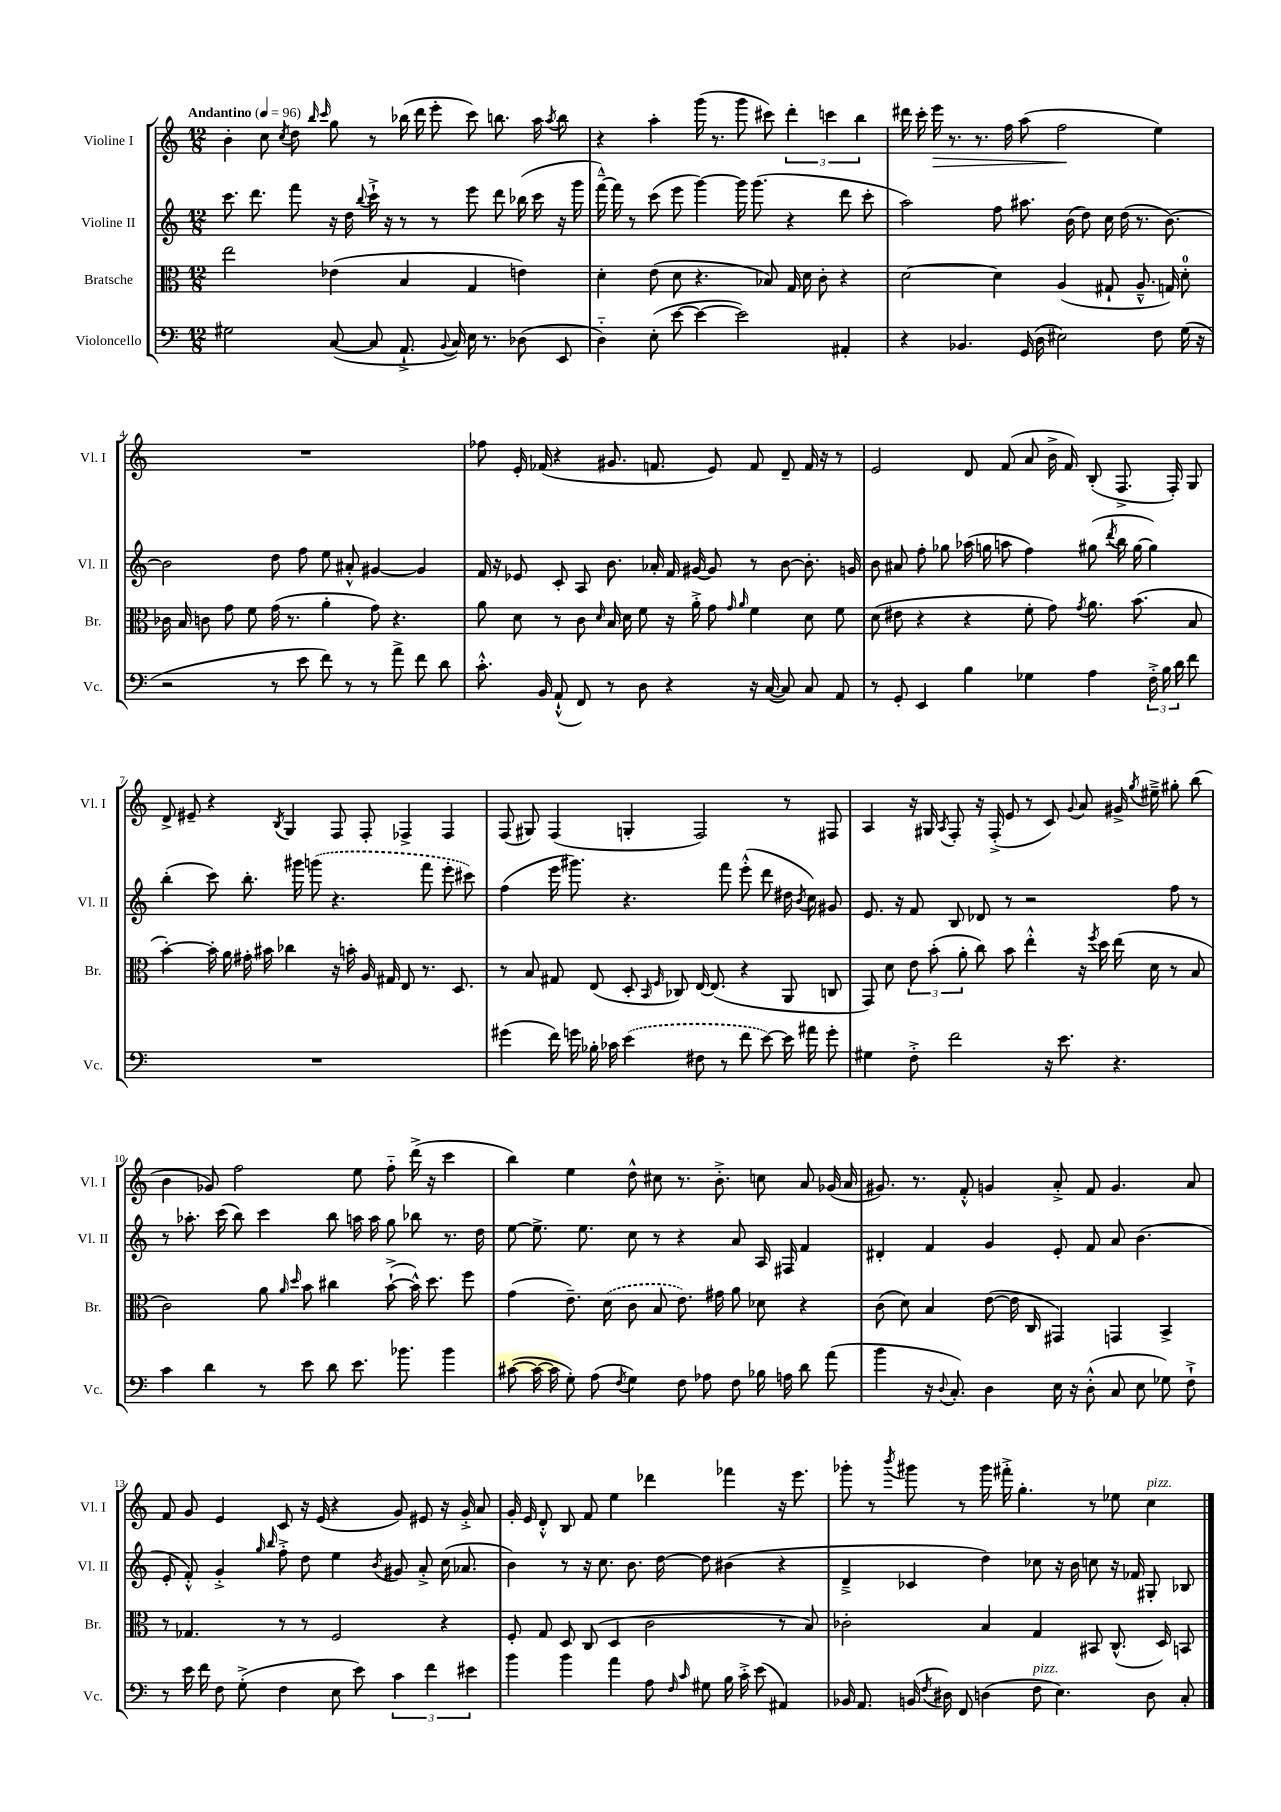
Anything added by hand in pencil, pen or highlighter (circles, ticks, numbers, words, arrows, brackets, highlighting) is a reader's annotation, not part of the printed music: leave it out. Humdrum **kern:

**kern	**kern	**kern	**kern	**dynam
*part4	*part3	*part2	*part1	*part1
*staff4	*staff3	*staff2	*staff1	*staff1
*I"Violoncello	*I"Bratsche	*I"Violine II	*I"Violine I	*
*I'Vc.	*I'Br.	*I'Vl. II	*I'Vl. I	*
*clefF4	*clefC3	*clefG2	*clefG2	*
*k[]	*k[]	*k[]	*k[]	*
*M12/8	*M12/8	*M12/8	*M12/8	*
*MM96	*MM96	*MM96	*MM96	*
=1	=1	=1	=1	=1
!	!	!	!LO:TX:a:B:t=Andantino	!
2G#X\	2ee\	8.ccc\	4b'\	.
.	.	8.ddd\	.	.
.	.	.	8cc\	.
.	.	.	8qcc/	.
.	.	8fff\	8dd\	.
.	.	.	16qqbb/	.
.	.	.	16qqccc/	.
([8C/	(4e-X\	16r	8gg\	.
.	.	16dd\	.	.
.	.	8qqbb/	.	.
8C/]	.	16ccc`^\	8r	.
.	.	16r	.	.
8.AA`^/	4B/	8r	(16bb-X\	.
.	.	.	16ddd\	.
.	.	8r	8eee'\	.
8qqBB/	.	.	.	.
16C/)	.	.	.	.
16E\	4G/	8eee\	8ccc\)	.
8.r	.	.	.	.
.	.	8ddd\	8.bbn\	.
(8D-X\	4en\)	(16bb-X\	.	.
.	.	16ccc\	16aa\	.
.	.	.	8qaa/	.
8EE/	.	16r	8bb\	.
.	.	16ggg\	.	.
=2	=2	=2	=2	=2
4D\)	4d'\	[16fff~^^\)	4r	.
.	.	16fff\]	.	.
.	.	8r	.	.
(8E'\	(8e\	(8ccc\	4aa'\	.
[8e\	8d\	8eee\	.	.
4e\_	4.r	[4ggg\)	(16ggg\	.
.	.	.	8.r	.
2e\])	.	16ggg\]	8ggg\	.
.	.	(8.ggg\	.	.
.	8B-X/)	.	8ccc#X\)	.
.	16G/	4r	6ddd'\	.
.	16d\	.	.	.
.	8c'\	.	.	.
.	.	.	6cccn\	.
4AA#X'/	4r	8ddd\	.	.
.	.	.	6bb\	.
.	.	8ccc'\	.	.
=3	=3	=3	=3	=3
4r	[2d\	2aa\)	16ddd#X\	.
.	.	.	16ccc'\	.
!	!	!	!	!LO:HP:b
.	.	.	16eee\	>
.	.	.	8.r	.
4.BB-X/	.	.	.	.
.	.	.	8.r	.
.	4d\]	8ff\	.	.
.	.	.	16ff\	.
(16GG/	.	8.aa#X\	(8aa\	.
16D\	.	.	.	.
2E#X\)	(4A/	.	2ff\	.
.	.	(16b\	.	.
.	.	8dd\)	.	.
.	8G#X`/	16cc\	.	.
.	.	(16dd\	.	.
.	8.A~^^/	8.r	.	.
8F\	.	.	4ee\)	]
.	16Gn/)	[8.b\)	.	.
(16G\	8d'\	.	.	.
16r	.	.	.	.
!!LO:LB:g=z
=4	=4	=4	=4	=4
2r	16c-X\	2b\]	1.r	.
.	16B/	.	.	.
.	8cn\	.	.	.
.	8g\	.	.	.
.	8f\	.	.	.
8r	(16g\	8dd\	.	.
.	8.r	.	.	.
8e\	.	8ff\	.	.
8f\)	4a'\	8ee\	.	.
8r	.	8a#X'^^/	.	.
8r	8g\)	[4g#X/	.	.
8a^\	4.r	.	.	.
8f\	.	4g#/]	.	.
8d\	.	.	.	.
=5	=5	=5	=5	=5
8.c'^^\	8a\	16f/	8ff-X\	.
.	.	16r	.	.
.	8d\	8e-X/	16e'/	.
16BB/	.	.	(16f-X/	.
(8AA`^^/	8r	8c'/	4r	.
8FF/)	8c\	8A/	.	.
.	16qqd/	.	.	.
8r	16B/	8.b\	8.g#X/	.
.	16d\	.	.	.
8D\	8f\	.	.	.
.	.	16a-X'/	8.fn/	.
4r	16r	16f/	.	.
.	16a'^\	[16g#X/	.	.
.	8g\	8g#/]	8e/)	.
.	16qqg/	.	.	.
.	16qqa/	.	.	.
16r	4f\	8r	8f/	.
([16C/	.	.	.	.
8C/])	.	[8b\	8d~/	.
8C/	8d\	8.b'\]	16f/	.
.	.	.	16r	.
8AA/	8f\	.	8r	.
.	.	16gn/	.	.
=6	=6	=6	=6	=6
8r	(8d\	8b\	2e/	.
8GG'/	8e#X\	8a#X/	.	.
4EE/	4r	8ff'\	.	.
.	.	8gg-X\	.	.
4B\	4r	(16aa-X\	8d/	.
.	.	16ggn\	.	.
.	.	8aan\	(8f/	.
4G-X\	8f'\	4ff\)	8a/	.
.	8g\)	.	16b^\	.
.	.	.	16f/)	.
.	8qg/	.	.	.
4A\	8.a\	(8gg#X\	(8B'/	.
.	.	8qddd/	.	.
.	.	16bb\	8.F^/	.
.	(8.b\	[16gg#\	.	.
24F'^\	.	4gg#\])	.	.
24B\	.	.	.	.
.	.	.	16F'/)	.
24d\	.	.	.	.
8f\	8B/	.	8G/	.
!!LO:LB:g=z
=7	=7	=7	=7	=7
1.r	[4b'\)	(4bb'\	8d^/	.
.	.	.	8e#X~/	.
.	16b'\]	8ccc\)	4r	.
.	16a\	.	.	.
.	16g#X'\	8.bb'\	.	.
.	16b#X\	.	.	.
.	.	.	8qB/	.
.	4cc-X\	.	4G/	.
.	.	16ggg#X\	.	.
.	.	(8gggn\	.	.
.	16r	4.r	8F/	.
.	16bn'\	.	.	.
.	16A/	.	8F'/	.
.	16G#X/	.	.	.
.	8E/	.	4F-X^/	.
.	8.r	8fff\	.	.
.	.	8eee'\	4F-/	.
.	8.D/	.	.	.
.	.	8ccc#X\)	.	.
=8	=8	=8	=8	=8
(4g#X\	8r	(4ff\	(8F/	.
.	8B/	.	8G#X/)	.
16f\)	8G#X/	16eee\	(4F/	.
16gn\	.	8.ggg#X\)	.	.
16B-X'\	(8E/	.	.	.
16c-X\	.	.	.	.
(4e\	8D'/	4.r	4Gn'/	.
.	16qqBB/	.	.	.
.	16qqF/	.	.	.
.	8C-X/)	.	.	.
8F#X\	[16E/	.	2F/)	.
.	(8.E/]	.	.	.
8r	.	8fff\	.	.
8f\	4r	(8eee'^^\	.	.
[8e\)	.	8ddd\	.	.
16e\]	8AA/	16dd#X\	8r	.
.	.	8qb/	.	.
16a#X\	.	16cc\)	.	.
8g'\	8Cn/	8g#X/	8F#X/	.
=9	=9	=9	=9	=9
4G#X\	8GG/)	8.e/	4A/	.
.	8d\	.	.	.
.	.	16r	.	.
8F'^\	12e\	8f/	16r	.
.	.	.	16G#X/	.
.	(12b'\	.	.	.
.	.	.	8qA/	.
2f\	.	8B/	8F'/	.
.	12a'\	.	.	.
.	8cc\)	8d-X/	16r	.
.	.	.	(16F'^/	.
.	8b\	8r	8e/	.
.	4ee'^^\	2r	8r	.
16r	.	.	8c/)	.
8.e\	.	.	.	.
.	.	.	8qqg/	.
.	16r	.	8a/	.
.	8qff/	.	.	.
.	16dd\	.	.	.
4.r	(16ee\	.	16g#X^/	.
.	.	.	8qgg/	.
.	16d\	.	16ee#X~^\	.
.	8r	8ff\	8gg#X'\	.
.	8B/	8r	(8bb\	.
!!LO:LB:g=z
=10	=10	=10	=10	=10
4c\	2c\)	8r	4b\	.
.	.	8.aa-X'\	.	.
4d\	.	.	8g-X/)	.
.	.	(16ccc\	.	.
.	.	8bb\)	2ff\	.
8r	8a\	4ccc\	.	.
.	16qqa/	.	.	.
.	16qqdd/	.	.	.
8e\	8b\	.	.	.
8d\	4cc#X\	8bb\	.	.
8.e\	.	16aan\	8ee\	.
.	.	16aa\	.	.
.	([8b`^\	8gg\	8ff\	.
8.b-X\	.	.	.	.
.	16b^^\])	8bb-X\	(16ddd^\	.
.	8.dd\	.	16r	.
4b-\	.	8.r	4ccc\	.
.	8ff\	.	.	.
.	.	16dd\	.	.
=11	=11	=11	=11	=11
([8c#X\	(4g\	[8ee\	4bb\)	.
16c#\_	.	8.ee^\]	.	.
16c#\]	.	.	.	.
8G'\)	8.e~\)	.	4ee\	.
.	.	8.ee\	.	.
(8A\	.	.	.	.
.	(16d\	.	.	.
8qF/	.	.	.	.
4G\)	8c\	8cc\	8dd^^\	.
.	8B/	8r	8cc#X\	.
8F\	8.e\)	4r	8.r	.
8A-X\	.	.	.	.
.	16g#X\	.	8.b'^\	.
8F\	8a\	8a/	.	.
16B-X\	8d-X\	16A/	8ccn\	.
16An\	.	16F#X/	.	.
8d\	4r	4f/	8a/	.
(8a\	.	.	(16g-X/	.
.	.	.	16a/	.
=12	=12	=12	=12	=12
4b\	(8c\	4d#X'/	8.g#X/)	.
.	8d\)	.	.	.
.	.	.	8.r	.
16r	4B/	4f/	.	.
8qqD/	.	.	.	.
8.C'/)	.	.	.	.
.	.	.	8f'^^/	.
4D\	([8e\	4g/	4gn/	.
.	16e\]	.	.	.
.	16C/	.	.	.
16E\	4GG#X/)	8e'/	8a'^/	.
16r	.	.	.	.
(8D'^^\	.	8f/	8f/	.
8C/	4GGn/	8a/	4.g/	.
8E\	.	(4.b\	.	.
8G-X\)	4BB^/	.	.	.
8F`^\	.	.	8a/	.
!!LO:LB:g=z
=13	=13	=13	=13	=13
8r	8r	8e'/	8f/	.
16e\	4.G-X/	8f'^^/)	8g/	.
16f\	.	.	.	.
8F\	.	4g'^/	4e/	.
(8G'^\	.	.	.	.
.	.	16qqgg/	.	.
.	.	16qqbb/	.	.
4F\	8r	8ff'^\	8c/	.
.	8r	8dd\	16r	.
.	.	.	(16e/	.
8E\	2F/	4ee\	4r	.
8e\)	.	.	.	.
.	.	8qb/	.	.
6c\	.	8g#X/	8g/)	.
.	.	8a'^/	8e#X/	.
6f\	.	.	.	.
.	4r	(16cc\	16r	.
.	.	8.a-X/	16g'^/	.
6e#X\	.	.	.	.
.	.	.	8a/	.
=14	=14	=14	=14	=14
4b\	8F'/	4b\)	16g'/	.
.	.	.	16e/	.
.	8G/	.	8d'^^/	.
4b\	8D/	8r	8B/	.
.	(8C/	16r	8f/	.
.	.	8.cc\	.	.
4a\	4D/	.	4ee\	.
.	.	8.b\	.	.
8A\	2c\	.	4ddd-X\	.
.	.	[16dd\	.	.
16qqF/	.	.	.	.
16qqc/	.	.	.	.
8G#X\	.	8dd\]	.	.
16B\	.	(4b#X\	4fff-X\	.
16c'^\	.	.	.	.
(8e\	.	.	.	.
4AA#X/)	8r	4r	16r	.
.	.	.	8.eee\	.
.	8B/)	.	.	.
=15	=15	=15	=15	=15
16BB-X/	2c-X'\	4d~^/	8ggg-X'\	.
8.AA/	.	.	.	.
.	.	.	8r	.
.	.	.	8qbbb/	.
(16BBn/	.	4c-X/	8ggg#X\	.
8qF/	.	.	.	.
16D#X\)	.	.	.	.
8FF/	.	.	8r	.
(4Dn\	4B/	4dd\)	16ggg#\	.
.	.	.	16fff#X'^\	.
.	.	.	4.gg'\	.
!LO:TX:a:i:t=pizz.	!	!	!	!
8F\	4G/	8cc-X\	.	.
4.E\)	.	16r	.	.
.	.	16b\	.	.
.	8BB#X/	8ccn\	8r	.
.	(8.C^^/	16r	8ee-X\	.
.	.	16f-X/	.	.
!	!	!	!LO:TX:a:i:t=pizz.	!
8D\	.	8G#X'/	4cc\	.
.	16D/)	.	.	.
8C'/	8BBn/	8B-X/	.	.
==	==	==	==	==
*-	*-	*-	*-	*-
